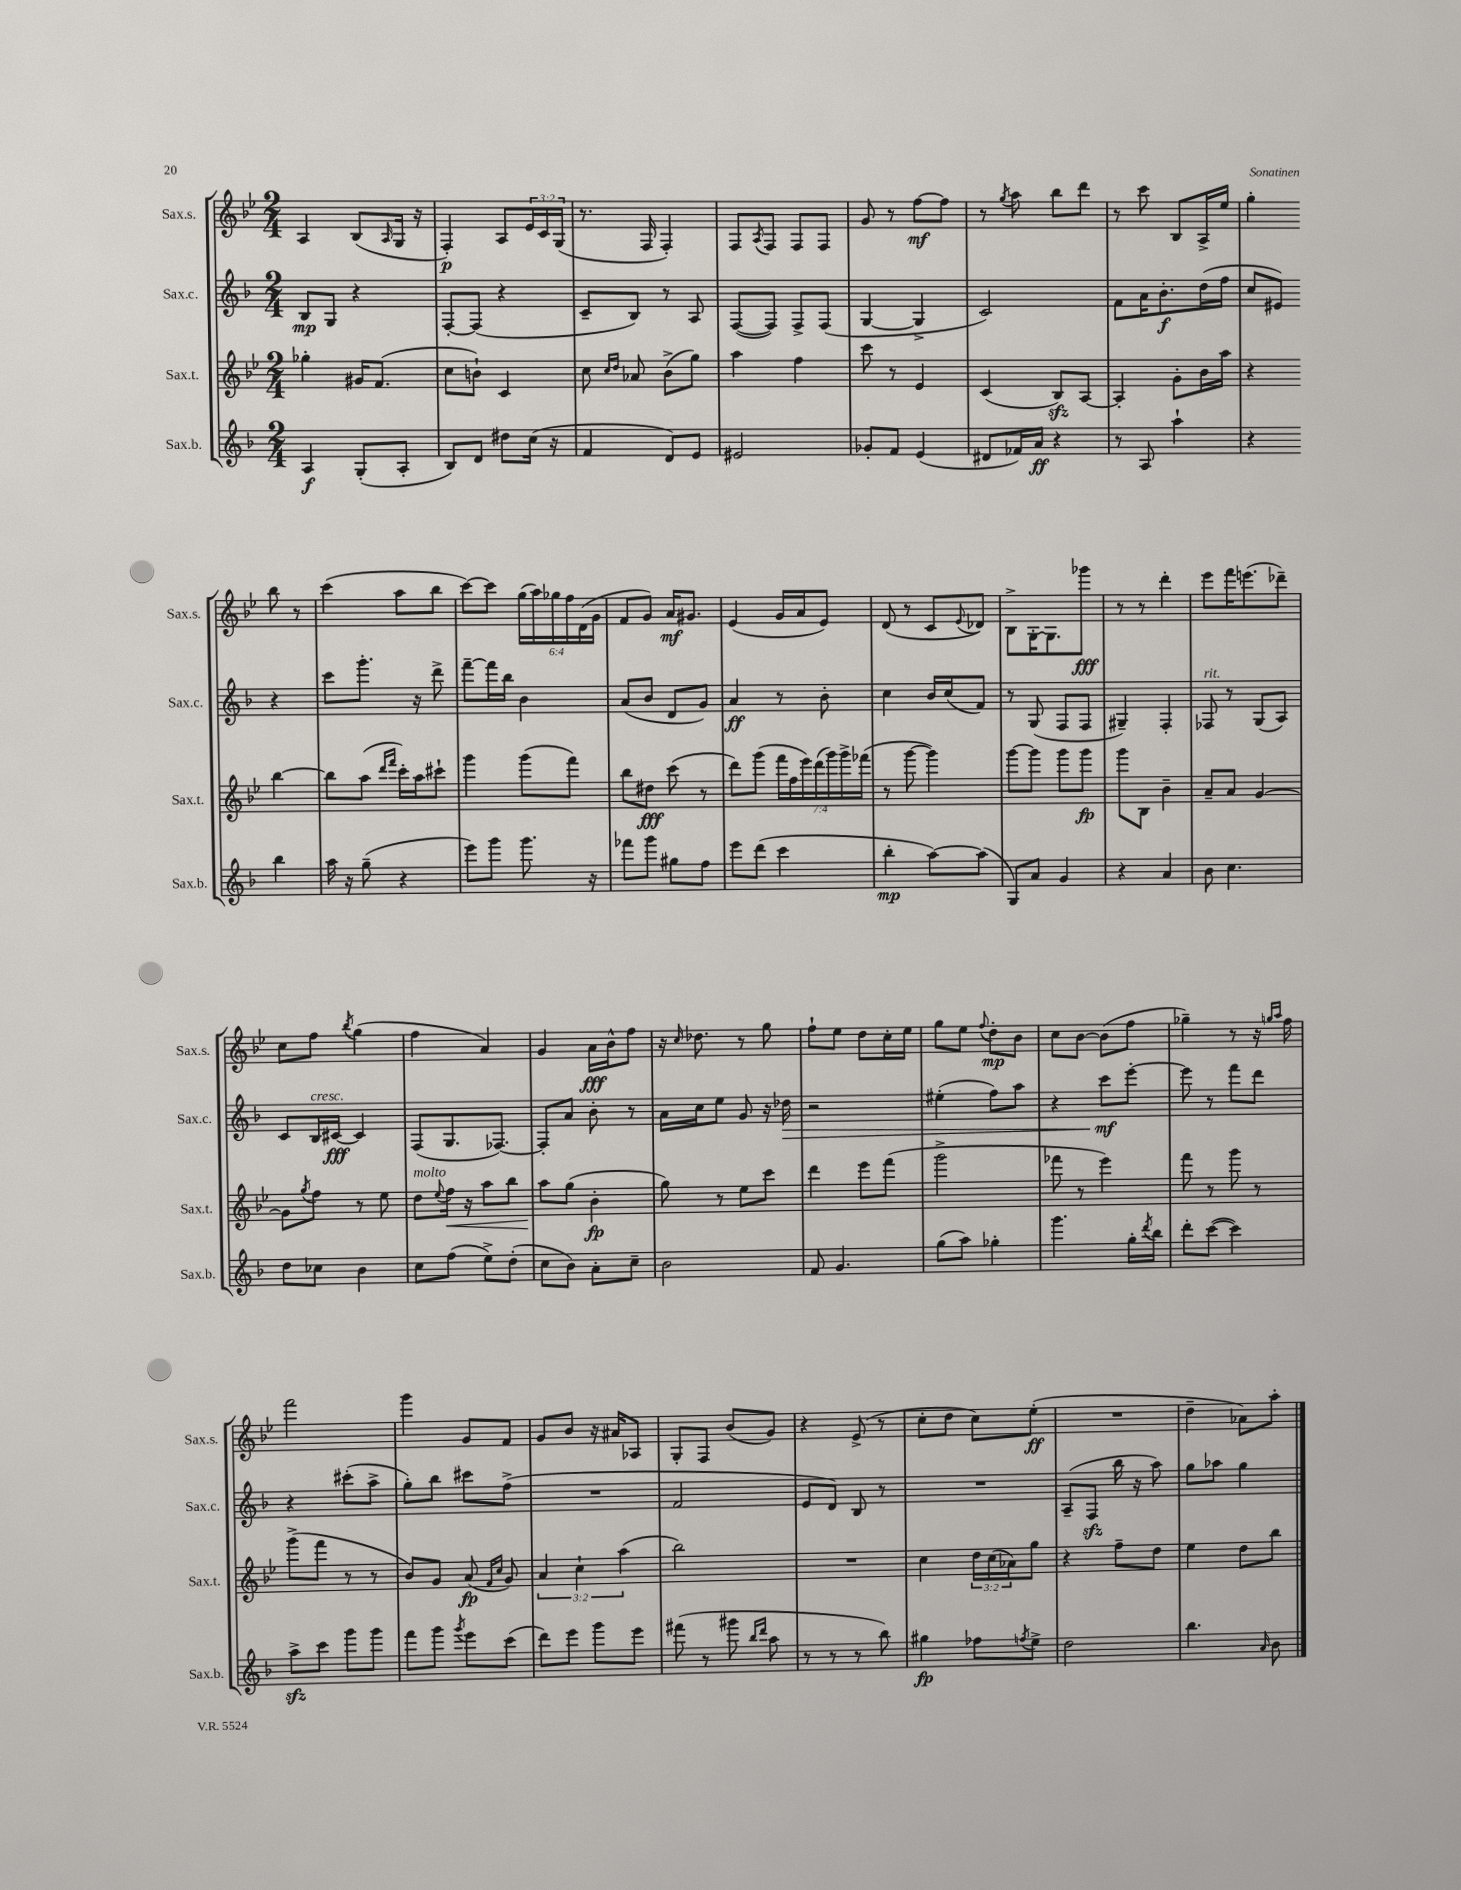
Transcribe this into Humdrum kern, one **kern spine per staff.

**kern	**dynam	**kern	**dynam	**kern	**dynam	**kern	**dynam
*part4	*part4	*part3	*part3	*part2	*part2	*part1	*part1
*staff4	*staff4	*staff3	*staff3	*staff2	*staff2	*staff1	*staff1
*I"Sax.b.	*	*I"Sax.t.	*	*I"Sax.c.	*	*I"Sax.s.	*
*I'Sax.b.	*	*I'Sax.t.	*	*I'Sax.c.	*	*I'Sax.s.	*
*clefG2	*	*clefG2	*	*clefG2	*	*clefG2	*
*k[b-]	*	*k[b-e-]	*	*k[b-]	*	*k[b-e-]	*
*M2/4	*	*M2/4	*	*M2/4	*	*M2/4	*
=6	=6	=6	=6	=6	=6	=6	=6
4A/	f	4gg-X'\	.	8B-/L	mp	4A/	.
.	.	.	.	8G/J	.	.	.
(8G'/L	.	16g#X/KL	.	4r	.	(8B-/L	.
.	.	(8.f/J	.	.	.	.	.
.	.	.	.	.	.	16qqA/	.
8A'/J	.	.	.	.	.	16G/Jk	.
.	.	.	.	.	.	16r	.
=7	=7	=7	=7	=7	=7	=7	=7
8B-/L)	.	8cc\L	.	[8F'/L	.	4F'/)	p
8d/J	.	8bn`\J)	.	(8F/J]	.	.	.
8dd#X\L	.	4c/	.	4r	.	8A/L	.
(16cc\Jk	.	.	.	.	.	24e-/L	.
.	.	.	.	.	.	24c/	.
16r	.	.	.	.	.	.	.
.	.	.	.	.	.	(24G/JJ	.
=8	=8	=8	=8	=8	=8	=8	=8
4f/	.	8cc\	.	8c~/L	.	8.r	.
.	.	16qqcc/LL	.	.	.	.	.
.	.	16qqdd/JJ	.	.	.	.	.
.	.	8a-X/	.	8B-/J)	.	.	.
.	.	.	.	.	.	16F/	.
8d/L)	.	(8b-^\L	.	8r	.	4F'/)	.
8e/J	.	8gg\J)	.	8A/	.	.	.
=9	=9	=9	=9	=9	=9	=9	=9
2e#X/	.	4aa\	.	([8F/L	.	8F/L	.
.	.	.	.	.	.	8qA/	.
.	.	.	.	8F/J])	.	8F/J	.
.	.	4ff\	.	8F^/L	.	8F/L	.
.	.	.	.	(8F/J	.	8F/J	.
=10	=10	=10	=10	=10	=10	=10	=10
8g-X'/L	.	8ccc\	.	[4G/	.	8g/	.
8f/J	.	8r	.	.	.	8r	.
(4e/	.	4e-/	.	4G^/]	.	[8ff\L	mf
.	.	.	.	.	.	8ff\J]	.
=11	=11	=11	=11	=11	=11	=11	=11
8d#X/L	.	(4c/	.	2c/)	.	8r	.
.	.	.	.	.	.	8qgg/	.
16f-X/L)	.	.	.	.	.	8aa\	.
16a/JJ	ff	.	.	.	.	.	.
4r	.	8B-zz/L)	.	.	.	8bb-\L	.
.	.	[8A/J	.	.	.	8ddd\J	.
=12	=12	=12	=12	=12	=12	=12	=12
8r	.	4A'/]	.	8f\L	.	8r	.
8A/	.	.	.	16a\K	.	8ccc\	.
.	.	.	.	8.b-'\	f	.	.
4aa`\	.	8g'\L	.	.	.	8B-/L	.
.	.	16b-\L	.	(16dd\L	.	16A^/L	.
.	.	16aa\JJ	.	16ff\JJ	.	16ee-/JJ	.
=13	=13	=13	=13	=13	=13	=13	=13
4r	.	4r	.	8cc/L	.	4gg'\	.
.	.	.	.	8e#X/J)	.	.	.
4bb-\	.	[4bb-\	.	4r	.	8bb-\	.
.	.	.	.	.	.	8r	.
!!LO:LB:g=z
=14	=14	=14	=14	=14	=14	=14	=14
16aa\	.	8bb-\L]	.	8ccc\L	.	(4ccc\	.
16r	.	.	.	.	.	.	.
(8gg~\	.	(8aa\J	.	8.ggg'\J	.	.	.
.	.	16qqddd/LL	.	.	.	.	.
.	.	16qqfff/JJ	.	.	.	.	.
4r	.	16ccc'\LL)	.	.	.	8aa\L	.
.	.	16aa\J	.	16r	.	.	.
.	.	8ccc#X`\J	.	8ddd^\	.	8bb-\J	.
=15	=15	=15	=15	=15	=15	=15	=15
8eee\L)	.	4ggg\	.	[8fff~\L	.	[8ccc\L)	.
8ggg\J	.	.	.	16fff\L]	.	8ccc\J]	.
.	.	.	.	16bb-\JJ	.	.	.
8.ggg\	.	(8ggg\L	.	4b-\	.	(24gg\LL	.
.	.	.	.	.	.	24aa\)	.
.	.	.	.	.	.	24gg-X\	.
.	.	8fff\J)	.	.	.	24ff\	.
.	.	.	.	.	.	(24d\	.
16r	.	.	.	.	.	.	.
.	.	.	.	.	.	24g\JJ	.
=16	=16	=16	=16	=16	=16	=16	=16
8fff-X\L	.	8bb-\L	.	(8a/L	.	8f/L	.
8ggg\J	.	8dd#X\J	fff	8b-/J	.	8g/J)	.
8gg#X\L	.	(8ccc\	.	8d/L	.	16a/KL	mf
.	.	.	.	.	.	8.g#X/J	.
8ff\J	.	8r	.	8g/J)	.	.	.
=17	=17	=17	=17	=17	=17	=17	=17
8eee\L	.	8ddd\L)	.	4a/	ff	(4e-/	.
(8ddd\J	.	(8ggg\J	.	.	.	.	.
4ccc\	.	28fff\LL	.	8r	.	16g/LL	.
.	.	28ff\	.	.	.	.	.
.	.	.	.	.	.	16a/J	.
.	.	28eee-\)	.	.	.	.	.
.	.	(28ddd\	.	.	.	.	.
.	.	.	.	8b-'\	.	8e-/J)	.
.	.	28ggg\)	.	.	.	.	.
.	.	28ggg^\	.	.	.	.	.
.	.	(28fff-X\JJ	.	.	.	.	.
=18	=18	=18	=18	=18	=18	=18	=18
4bb-'\	mp	8r	.	4cc\	.	(8d/	.
.	.	[8ggg\	.	.	.	8r	.
[8aa\L)	.	4ggg\])	.	16b-/LL	.	8c/L	.
.	.	.	.	(16cc/J	.	.	.
.	.	.	.	.	.	8qqe-/	.
(8aa\J]	.	.	.	8f/J)	.	8d-X/J)	.
=19	=19	=19	=19	=19	=19	=19	=19
8G/L)	.	[8ggg\L	.	8r	.	8B-^\L	.
8a/J	.	8ggg\J]	.	(8G/	.	[16G'\K	.
.	.	.	.	.	.	8.G\]	.
4g/	.	8ggg\L	.	8F/L	.	.	.
.	.	8ggg\J	fp	8F/J	.	8ggg-X\J	fff
=20	=20	=20	=20	=20	=20	=20	=20
4r	.	8ggg\L	.	4G#X~/)	.	8r	.
.	.	8B-\J	.	.	.	8r	.
4a/	.	4b-~\	.	4F'/	.	4ddd'\	.
=21	=21	=21	=21	=21	=21	=21	=21
!	!	!	!	!LO:TX:a:i:t=rit.	!	!	!
8b-\	.	8a~/L	.	8F-X/	.	8eee-\L	.
4.cc\	.	8a/J	.	8r	.	16fff\K	.
.	.	.	.	.	.	(8.eeen\	.
.	.	[4g/	.	(8G/L	.	.	.
.	.	.	.	8A/J)	.	8ddd-X~\J)	.
!!LO:LB:g=z
=22	=22	=22	=22	=22	=22	=22	=22
8dd\L	.	8g\L]	.	8c/L	.	8cc\L	.
.	.	8qgg/	.	.	.	.	.
!	!	!	!	!LO:TX:a:i:t=cresc.	!	!	!
8cc-X\J	.	8ff\J	.	16B-/L	.	8ff\J	.
.	.	.	.	[16c#X/JJ	fff	.	.
.	.	.	.	.	.	8qbb-/	.
4b-\	.	8r	.	4c#/]	.	(4gg\	.
.	.	8ee-\	.	.	.	.	.
=23	=23	=23	=23	=23	=23	=23	=23
!	!	!LO:TX:a:i:t=molto	!	!	!	!	!
8cc\L	.	8dd\L	.	(8F/L	.	4ff\	.
.	.	8qqee-/	.	.	.	.	.
!	!	!	!LO:HP:b	!	!	!	!
(8ff\J	.	16ff\Jk	<	8.G/	.	.	.
.	.	16r	.	.	.	.	.
8ee^\L)	.	8aa\L	.	.	.	4a/)	.
.	.	.	.	[8.F-X/J)	.	.	.
(8dd'\J	.	8bb-\J	.	.	.	.	.
=24	=24	=24	=24	=24	=24	=24	=24
8cc\L	.	8aa\L	.	8F-'/L]	.	4g/	.
8b-\J)	.	(8gg\J	[	8a/J	.	.	.
8a'\L	.	4b-'\	fp	8b-'\	.	16a\LL	fff
.	.	.	.	.	.	16b-^^\J	.
8cc~\J	.	.	.	8r	.	8ff\J	.
=25	=25	=25	=25	=25	=25	=25	=25
2b-\	.	8gg\)	.	16a\LL	.	16r	.
.	.	.	.	.	.	16qqcc/	.
.	.	.	.	16cc\J	.	8.dd-X\	.
.	.	8r	.	8ee\J	.	.	.
.	.	8ee-\L	.	8g/	.	8r	.
.	.	8ccc\J	.	16r	.	8gg\	.
!	!	!	!	!	!LO:HP:b	!	!
.	.	.	.	16dd-X\	>	.	.
=26	=26	=26	=26	=26	=26	=26	=26
8f/	.	4ddd\	.	2r	.	8ff`\L	.
4.g/	.	.	.	.	.	8ee-\J	.
.	.	8eee-\L	.	.	.	8dd\L	.
.	.	(8fff\J	.	.	.	16cc'\L	.
.	.	.	.	.	.	16ee-\JJ	.
=27	=27	=27	=27	=27	=27	=27	=27
(8gg\L	.	2ggg^\	.	(4ee#X'\	.	8gg\L	.
8aa\J)	.	.	.	.	.	8ee-\J	.
.	.	.	.	.	.	8qqff/	.
4gg-X'\	.	.	.	8ff\L)	.	8dd'\L	mp
.	.	.	.	8aa\J	.	8b-\J	.
=28	=28	=28	=28	=28	=28	=28	=28
4.ggg\	.	8fff-X\	.	4r	.	8cc\L	.
.	.	8r	.	.	.	[8b-\J	.
.	.	4eee-\)	.	8ccc\L	mf	(8b-\L]	.
16gg'\LL	.	.	.	[8eee'\J	]	8ff\J	.
8qddd/	.	.	.	.	.	.	.
16bb-\JJ	.	.	.	.	.	.	.
=29	=29	=29	=29	=29	=29	=29	=29
8ddd'\L	.	8fff\	.	8eee\]	.	4gg-X~\)	.
([8ccc\J	.	8r	.	8r	.	.	.
4ccc\])	.	8ggg\	.	8fff\L	.	8r	.
.	.	8r	.	8ddd\J	.	16r	.
.	.	.	.	.	.	16qqggn/LL	.
.	.	.	.	.	.	16qqaa/JJ	.
.	.	.	.	.	.	16ff\	.
!!LO:LB:g=z
=30	=30	=30	=30	=30	=30	=30	=30
8aazz^\L	.	(8ggg^\L	.	4r	.	2fff\	.
8ccc\J	.	8fff\J	.	.	.	.	.
8ggg\L	.	8r	.	(8ccc#X'\L	.	.	.
8ggg\J	.	8r	.	8aa^\J	.	.	.
=31	=31	=31	=31	=31	=31	=31	=31
8fff\L	.	8b-/L)	.	8gg'\L)	.	4ggg\	.
8ggg\J	.	8g/J	.	8bb-\J	.	.	.
8qggg/	.	.	.	.	.	.	.
8eee\L	.	(8a/	fp	8ccc#X\L	.	8g/L	.
.	.	16qqf/LL	.	.	.	.	.
.	.	16qqcc/JJ	.	.	.	.	.
(8ccc\J	.	8g/)	.	(8ff^\J	.	8f/J	.
=32	=32	=32	=32	=32	=32	=32	=32
8ddd\L)	.	6a/	.	2r	.	8g/L	.
8eee\J	.	.	.	.	.	8b-/J	.
.	.	6cc`\	.	.	.	.	.
8ggg\L	.	.	.	.	.	16r	.
.	.	.	.	.	.	16a#X/KL	.
.	.	(6aa\	.	.	.	.	.
8eee\J	.	.	.	.	.	8A-X/J	.
=33	=33	=33	=33	=33	=33	=33	=33
(8fff#X\	.	2bb-\)	.	2f/	.	8G'/L	.
8r	.	.	.	.	.	8F/J	.
8ggg#X\	.	.	.	.	.	(8b-/L	.
16qqbb-/LL	.	.	.	.	.	.	.
16qqddd/JJ	.	.	.	.	.	.	.
8aa\	.	.	.	.	.	8g/J)	.
=34	=34	=34	=34	=34	=34	=34	=34
8r	.	2r	.	8e/L	.	4r	.
8r	.	.	.	8d/J)	.	.	.
8r	.	.	.	8B-/	.	(8e-^/	.
8bb-\)	.	.	.	8r	.	8r	.
=35	=35	=35	=35	=35	=35	=35	=35
4gg#X\	fp	4cc\	.	2r	.	8cc'\L	.
.	.	.	.	.	.	8dd\J	.
8ff-X\L	.	24dd\LL	.	.	.	8cc\L)	.
.	.	(24cc\	.	.	.	.	.
.	.	24a-X\J)	.	.	.	.	.
8qffn/	.	.	.	.	.	.	.
8ee^\J	.	8gg\J	.	.	.	(8ee-'\J	ff
=36	=36	=36	=36	=36	=36	=36	=36
2dd\	.	4r	.	(8A~/L	.	2r	.
.	.	.	.	8Fzz/J	.	.	.
.	.	8ff~\L	.	16bb-\	.	.	.
.	.	.	.	16r	.	.	.
.	.	8dd\J	.	8aa\)	.	.	.
=37	=37	=37	=37	=37	=37	=37	=37
4.bb-\	.	4ee-\	.	8gg\L	.	4dd~\	.
.	.	.	.	8aa-X\J	.	.	.
.	.	8dd\L	.	4gg\	.	8a-X\L)	.
16qqa/	.	.	.	.	.	.	.
8b-\	.	8bb-\J	.	.	.	8aa'\J	.
==	==	==	==	==	==	==	==
*-	*-	*-	*-	*-	*-	*-	*-
